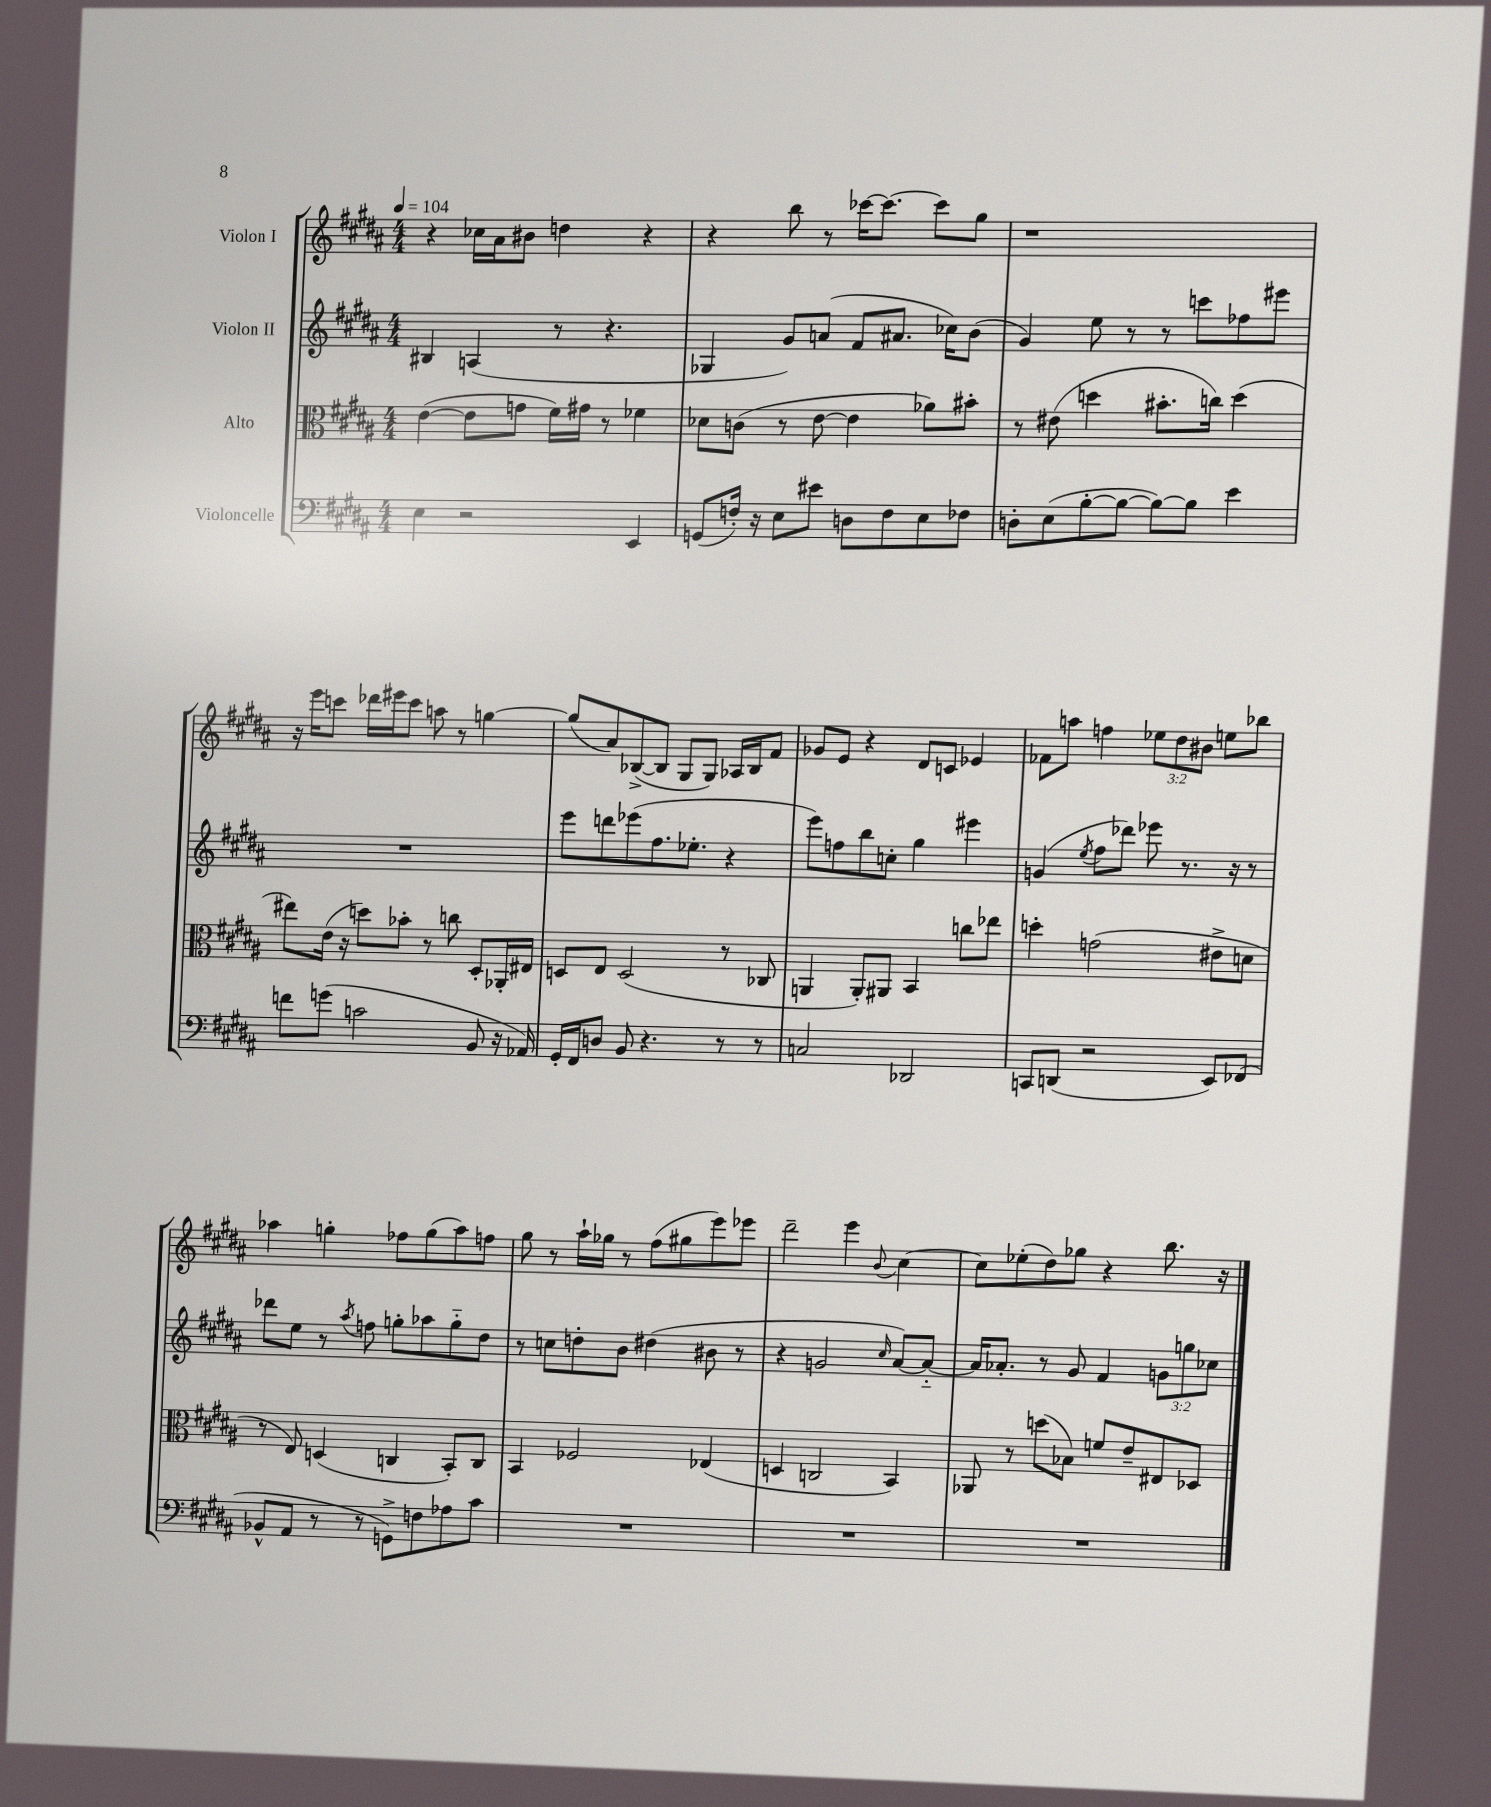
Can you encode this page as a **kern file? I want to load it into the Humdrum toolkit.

**kern	**kern	**kern	**kern
*staff4	*staff3	*staff2	*staff1
*clefF4	*clefC3	*clefG2	*clefG2
*k[f#c#g#d#a#]	*k[f#c#g#d#a#]	*k[f#c#g#d#a#]	*k[f#c#g#d#a#]
*M4/4	*M4/4	*M4/4	*M4/4
*MM104	*MM104	*MM104	*MM104
4E	([4e	4B#	4r
2r	8e]	(4A	16cc-
.	.	.	16a#
.	8g	.	8b#
.	16f#)	8r	4dd
.	16g#	.	.
.	8r	4.r	.
4EE	4f-	.	4r
=	=	=	=
(8GG	8d-	4G-	4r
16F')	(8c	.	.
16r	.	.	.
8E	8r	8g#)	8bb
8e#	[8e	(8a	8r
8D	4e]	8f#	[16ccc-
.	.	.	8.ccc-_
8F	.	8.a#	.
8E	8a-)	.	8ccc-]
.	.	16cc-)	.
8F-	8b#'	(8b	8gg#
=	=	=	=
8D'	8r	4g#)	1r
(8E	(8e#	.	.
[8B'	4dd	8ee	.
8B_	.	8r	.
8B_)	8.b#'	8r	.
8B]	.	8ccc	.
.	16cc)	.	.
4e	(4dd	8ff-	.
.	.	8eee#	.
=	=	=	=
8f	8ee#)	1r	16r
.	.	.	16eee
(8g	(16e	.	8ccc
.	16r	.	.
2c	8dd)	.	16ddd-
.	.	.	16eee#
.	8b-'	.	8ccc
.	8r	.	8aa
.	8cc	.	8r
8BB	8D#'	.	[4gg
16r	16AA-'	.	.
16AA-)	16E#	.	.
=	=	=	=
16GG#'	8D	8eee	(8gg]
16FF#	.	.	.
8D	8E	8ddd	8a#)
8BB	(2D	(8eee-	([8B-^
4.r	.	8.ff#	8B-]
.	.	.	8G#
.	.	8.ee-'	.
.	.	.	8G#)
8r	8r	4r	16A-
.	.	.	16B-
8r	8C-	.	8f#
=	=	=	=
2C	4AA	8eee)	8g-
.	.	8ff	8e
.	8AA')	8bb	4r
.	8AA#	8cc'	.
2DD-	4BB	4gg#	8d#
.	.	.	8c
.	8cc	4eee#	4e-
.	8ee-	.	.
=	=	=	=
8CC	4dd'	(4g	8f-
(8DD	.	.	8aa
.	.	8qee	.
2r	(2g	8ff#	4ff
.	.	8ddd-)	.
.	.	8eee-	12ee-
.	.	.	12dd#
.	.	8.r	.
.	.	.	12b#
8EE)	8e#^	.	8ee
.	.	16r	.
(8FF-	8d	8r	8bb-
=	=	=	=
8BB-^^	8r	8ddd-	4aa-
8AA#	8E)	8ee	.
8r	(4D	8r	4gg'
.	.	8qaa#	.
8r	.	8ff	.
8GG^)	4C	8gg'	8ff-
8F	.	8aa-	(8gg
8A-	8BB')	8gg'~	8aa-)
8c#	8C	8dd#	8ff
=	=	=	=
1r	4BB	8r	8gg#
.	.	8cc	8r
.	2F-	8dd'	16aa#`
.	.	.	16gg-
.	.	8b	8r
.	.	(4dd#	(8ff#
.	.	.	8gg#
.	(4E-	8b#	8eee)
.	.	8r	8eee-
=	=	=	=
1r	4D	4r	2ddd#~
.	2C	2g	.
.	.	.	4eee
.	.	16qqcc#	8qqb
.	4BB)	[8a#)	[4cc#
.	.	8a#'~_	.
=	=	=	=
1r	8AA-	16a#]	8cc#]
.	.	8.a-'	.
.	8r	.	(8ee-'
.	(8dd	8r	8dd#)
.	8B-)	8g#	8gg-
.	8f	4f#	4r
.	8e~	.	.
.	8E#	12g	8.bb
.	.	12gg	.
.	8D-	.	.
.	.	12cc-	.
.	.	.	16r
==	==	==	==
*-	*-	*-	*-
